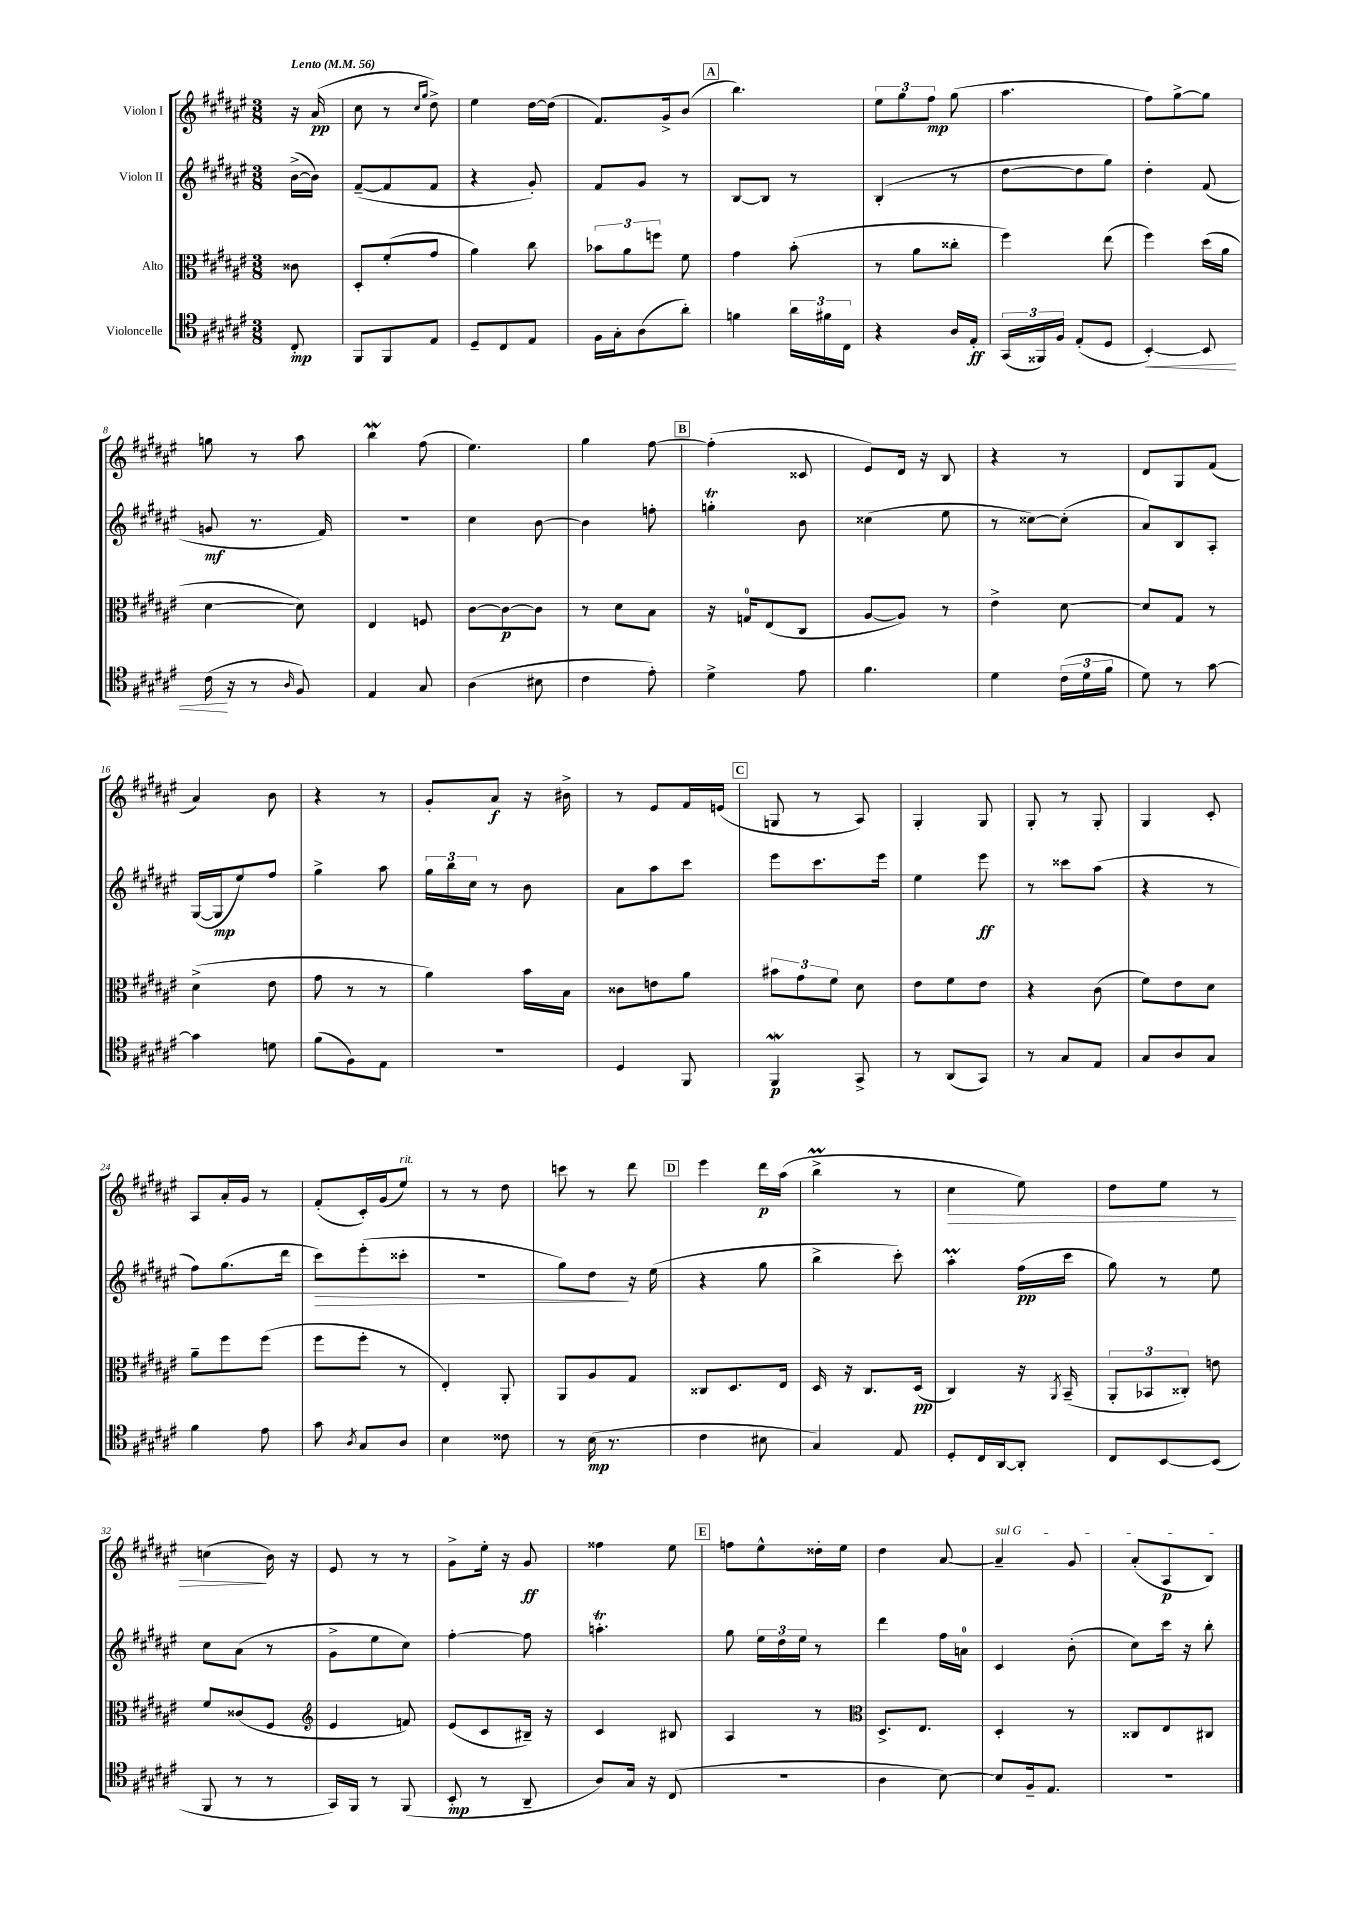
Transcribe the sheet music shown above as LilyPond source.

<<
\new StaffGroup <<
\new Staff = "s0" \with { instrumentName = "Violon I" } {
    \clef treble \key fis \major \numericTimeSignature \time 3/8 \partial 8 \tempo "Lento" 4 = 56
    \autoBeamOff r16 ais'16\pp( |
    cis''8 r8 \grace { cis''16[ gis''16] } dis''8->) |
    eis''4 dis''16[~ dis''16]( |
    fis'8.[) gis'16-> b'8]( |
    \mark \markup { \box "A" } b''4.) |
    \tuplet 3/2 { eis''8[ gis''8 fis''8]\mp } gis''8( |
    ais''4. |
    fis''8[) gis''8~-> gis''8] |
    g''8 r8 ais''8 |
    b''4\mordent fis''8( |
    eis''4.) |
    gis''4 fis''8~ |
    \mark \markup { \box "B" } fis''4-.( cisis'8 |
    eis'8[) dis'16] r16 b8 |
    r4 r8 |
    dis'8[ gis8 fis'8]( |
    ais'4) b'8 |
    r4 r8 |
    gis'8[-. ais'8]\f r16 bis'16-> |
    r8 eis'8[ fis'16 e'16]( |
    \mark \markup { \box "C" } g8 r8 ais8) |
    gis4-. gis8 |
    gis8-. r8 gis8-. |
    gis4 cis'8-. |
    ais8[ ais'16-. gis'16] r8 |
    fis'8[-.( cis'16-.) gis'16( eis''8]^\markup { \italic "rit." }) |
    r8 r8 dis''8 |
    c'''8 r8 dis'''8 |
    \mark \markup { \box "D" } eis'''4 dis'''16[\p ais''16]( |
    b''4->\prall r8 |
    cis''4\> eis''8) |
    dis''8[ eis''8] r8 |
    c''4\!( b'16) r16 |
    eis'8 r8 r8 |
    gis'8[-> eis''16]-. r16 gis'8\ff |
    fisis''4 eis''8 |
    \mark \markup { \box "E" } f''8[ eis''8-^ disis''16-. eis''16] |
    dis''4 ais'8~ |
    \once \override TextSpanner.bound-details.left.text = \markup { \italic "sul G" } ais'4--\startTextSpan gis'8 |
    ais'8[-.( ais8\p b8]\stopTextSpan) \bar "|." |
}
\new Staff = "s1" \with { instrumentName = "Violon II" } {
    \clef treble \key fis \major \numericTimeSignature \time 3/8 \partial 8
    \autoBeamOff b'16[~->( b'16]) |
    fis'8[~--( fis'8 fis'8] |
    r4 gis'8-.) |
    fis'8[ gis'8] r8 |
    \mark \markup { \box "A" } b8[~ b8] r8 |
    b4-.( r8 |
    dis''8[~ dis''8 gis''8]) |
    dis''4-. fis'8( |
    g'8\mf r8. fis'16) |
    R4. |
    cis''4 b'8~ |
    b'4 f''8-. |
    \mark \markup { \box "B" } g''4-.\trill b'8 |
    cisis''4( eis''8 |
    r8 cisis''8[~) cisis''8]-.( |
    ais'8[) b8 ais8]-. |
    gis16[~( gis16\mp eis''8) fis''8] |
    gis''4-> ais''8 |
    \tuplet 3/2 { gis''16[ b''16 cis''16] } r8 b'8 |
    ais'8[ ais''8 cis'''8] |
    \mark \markup { \box "C" } eis'''8[ cis'''8. eis'''16] |
    eis''4 eis'''8\ff |
    r8 cisis'''8[ ais''8]( |
    r4 r8 |
    fis''8[) gis''8.( dis'''16] |
    cis'''8[\>) eis'''8-.( cisis'''8]-. |
    R4. |
    gis''8[) dis''8]\! r16 eis''16( |
    \mark \markup { \box "D" } r4 gis''8 |
    b''4-> cis'''8-.) |
    ais''4-.\prall fis''16[\pp( cis'''16] |
    gis''8) r8 eis''8 |
    cis''8[ ais'8]( r8 |
    gis'8[-> eis''8 cis''8]) |
    fis''4~-. fis''8 |
    a''4.-.\trill |
    \mark \markup { \box "E" } gis''8 \tuplet 3/2 { eis''16[ dis''16 eis''16] } r8 |
    dis'''4 fis''16[ a'16]-0 |
    cis'4 b'8-.( |
    cis''8[) cis'''16] r16 b''8-. \bar "|." |
}
\new Staff = "s2" \with { instrumentName = "Alto" } {
    \clef alto \key fis \major \numericTimeSignature \time 3/8 \partial 8
    \autoBeamOff cisis'8 |
    dis8[-. fis'8-.( gis'8] |
    ais'4) cis''8 |
    \tuplet 3/2 { bes'8[ ais'8 f''8] } fis'8 |
    \mark \markup { \box "A" } gis'4 b'8-.( |
    r8 ais'8[ cisis''8]-. |
    fis''4) eis''8( |
    fis''4) dis''16[( ais'16] |
    dis'4~ dis'8) |
    eis4 f8 |
    cis'8[~ cis'8~\p cis'8] |
    r8 dis'8[ b8] |
    \mark \markup { \box "B" } r16 g16[-0 eis8( cis8] |
    ais8[~ ais8]) r8 |
    eis'4-> dis'8~ |
    dis'8[ gis8] r8 |
    dis'4->( eis'8 |
    gis'8 r8 r8 |
    ais'4) b'16[ b16] |
    cisis'8[ e'8 ais'8] |
    \mark \markup { \box "C" } \tuplet 3/2 { bis'8[ gis'8 fis'8] } dis'8 |
    eis'8[ fis'8 eis'8] |
    r4 cis'8( |
    fis'8[) eis'8 dis'8] |
    ais'8[-- fis''8 fis''8]( |
    fis''8[ fis''8]-. r8 |
    eis4-.) ais,8-. |
    ais,8[ ais8 gis8] |
    \mark \markup { \box "D" } cisis8[ dis8. eis16] |
    dis16 r16 cis8.[ dis16]\pp( |
    cis4) r16 \acciaccatura { ais,8 } b,16--( |
    \tuplet 3/2 { ais,8[-. bes,8 cisis8]-.) } e'8 |
    fis'8[ cisis'8( fis8] |
    \clef treble eis'4 f'8) |
    eis'8[( cis'8 bis16]--) r16 |
    cis'4 bis8 |
    \mark \markup { \box "E" } ais4 r8 |
    \clef alto dis8.[-> eis8.] |
    dis4-. r8 |
    cisis8[ eis8 cis8] \bar "|." |
}
\new Staff = "s3" \with { instrumentName = "Violoncelle" } {
    \clef tenor \key fis \major \numericTimeSignature \time 3/8 \partial 8
    \autoBeamOff cis8-.\mp |
    fis,8[ fis,8 eis8] |
    dis8[-- cis8 eis8] |
    fis16[ gis16-. ais8( ais'8]-.) |
    \mark \markup { \box "A" } f'4 \tuplet 3/2 { ais'16[ fis'16 cis16] } |
    r4 ais16[ eis16]-.\ff |
    \tuplet 3/2 { gis,16[( fisis,16) fis16] } eis8[-.( dis8] |
    b,4~-.\<) b,8 |
    cis'16\!( r16 r8 \grace { ais16 } fis8) |
    eis4 gis8 |
    ais4( bis8 |
    cis'4 eis'8-.) |
    \mark \markup { \box "B" } dis'4-> eis'8 |
    fis'4. |
    dis'4 \tuplet 3/2 { cis'16[( dis'16 fis'16] } |
    dis'8) r8 gis'8~ |
    gis'4 d'8 |
    fis'8[( fis8) eis8] |
    R4. |
    dis4 fis,8 |
    \mark \markup { \box "C" } fis,4\mordent\p gis,8-> |
    r8 ais,8[( gis,8]) |
    r8 gis8[ eis8] |
    gis8[ ais8 gis8] |
    fis'4 eis'8 |
    gis'8 \acciaccatura { ais8 } gis8[ ais8] |
    b4 cisis'8 |
    r8 b16\mp( r8. |
    \mark \markup { \box "D" } cis'4 bis8 |
    gis4) eis8 |
    dis8[-. cis16 ais,16~ ais,8]-. |
    cis8[ b,8~ b,8]( |
    fis,8 r8 r8 |
    gis,16[) fis,16] r8 fis,8( |
    b,8-.\mp r8 ais,8-- |
    ais8[) gis16] r16 cis8( |
    \mark \markup { \box "E" } R4. |
    ais4 b8~) |
    b8[ fis16-- eis8.] |
    R4. \bar "|." |
}
>>
>>
